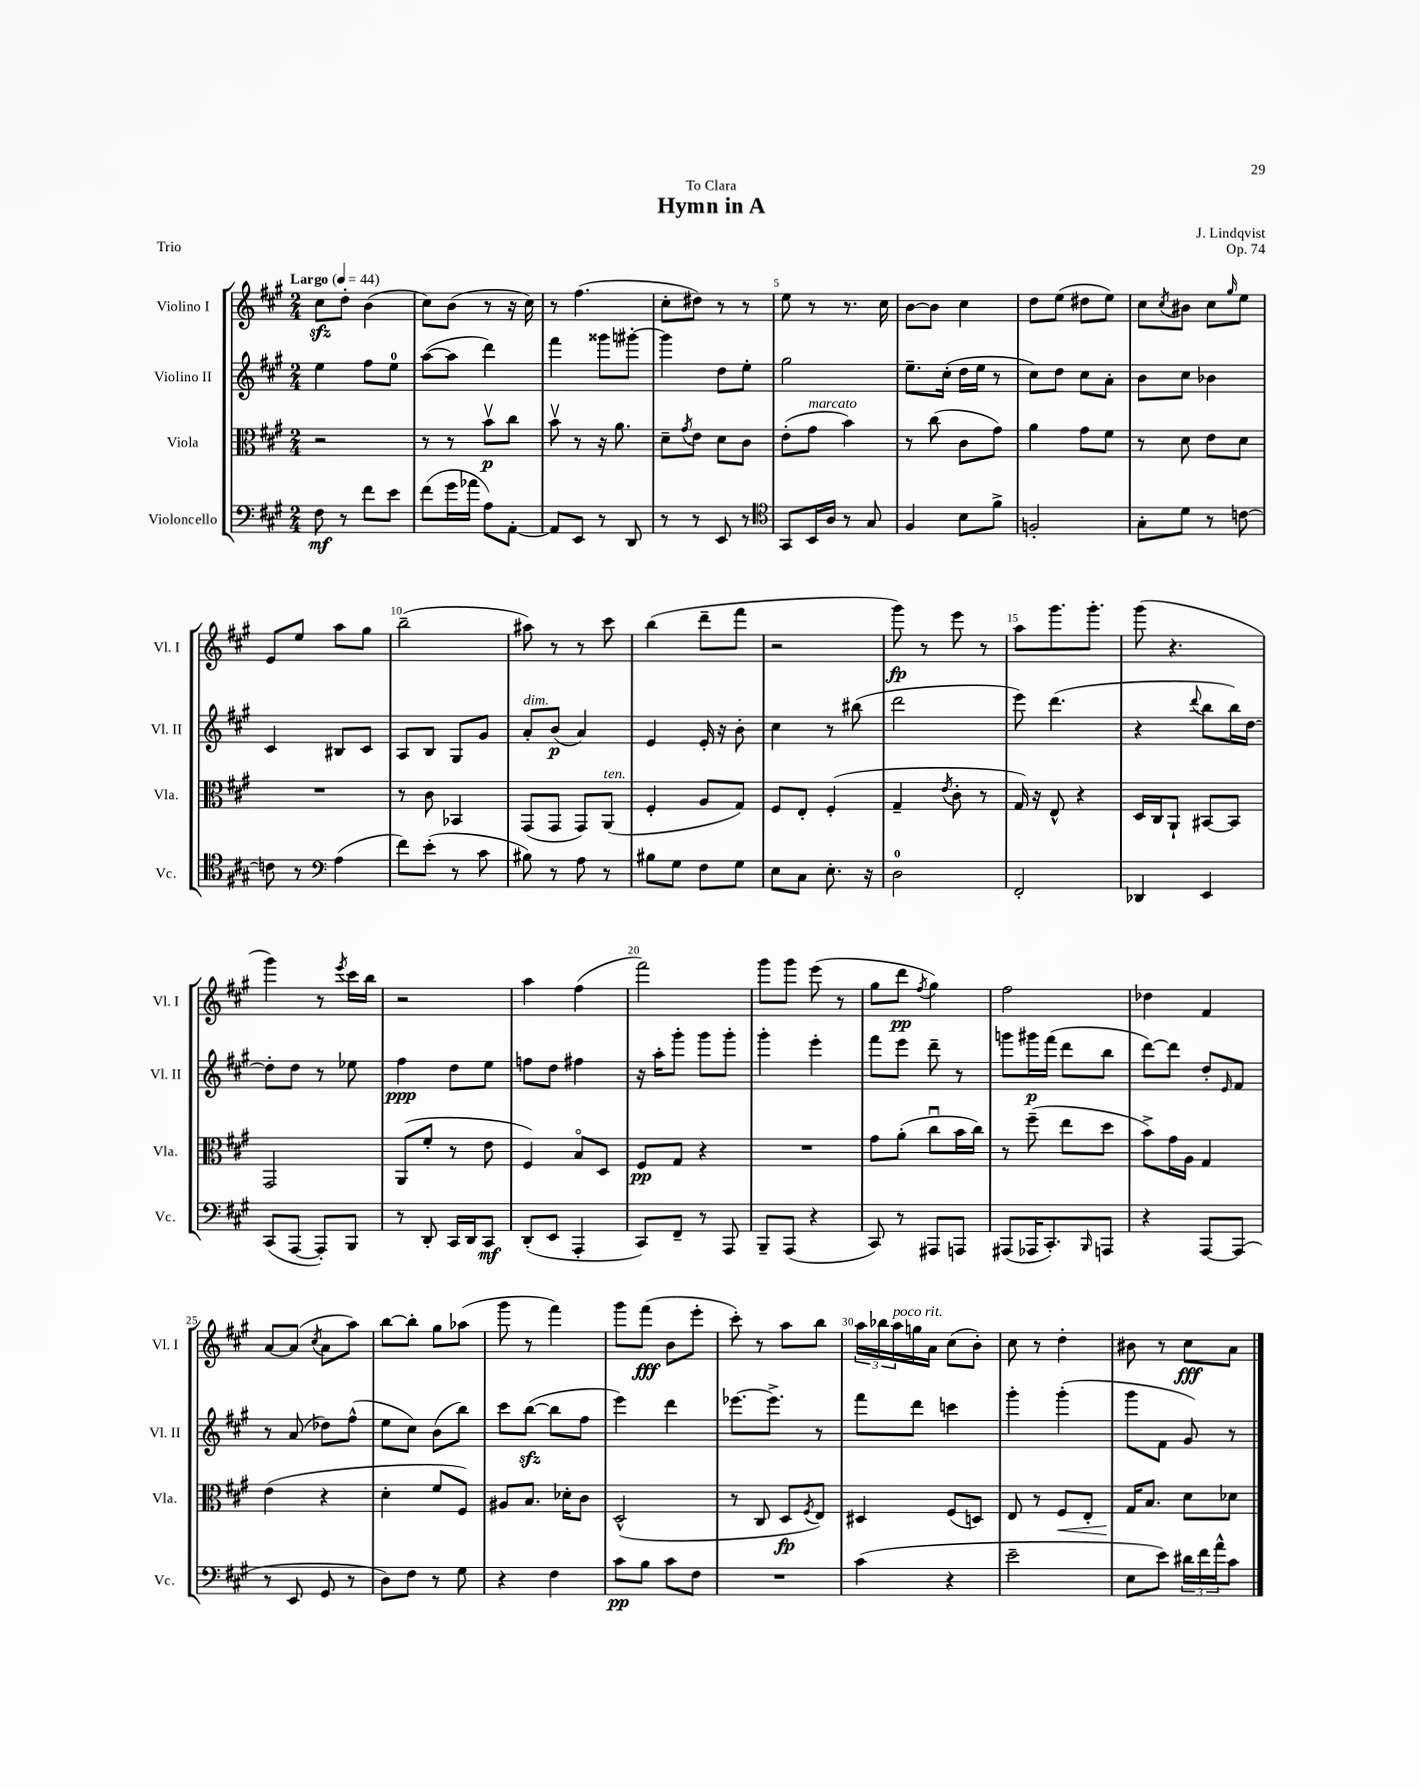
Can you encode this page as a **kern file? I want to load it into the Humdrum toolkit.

**kern	**kern	**kern	**kern
*staff4	*staff3	*staff2	*staff1
*clefF4	*clefC3	*clefG2	*clefG2
*k[f#c#g#]	*k[f#c#g#]	*k[f#c#g#]	*k[f#c#g#]
*M2/4	*M2/4	*M2/4	*M2/4
*MM44	*MM44	*MM44	*MM44
8F#	2r	4ee	8cc#
8r	.	.	8dd'
8f#	.	8ff#	(4b
8e	.	8ee	.
=	=	=	=
(8f#	8r	([8aa	8cc#)
16g#	8r	8aa]	(8b
16a-	.	.	.
8A)	8bv	4ddd)	8r
[8AA'	8cc#	.	16r
.	.	.	16cc#)
=	=	=	=
8AA]	8bv	4fff#	8r
8EE	8r	.	(4.ff#
8r	16r	8ggg##	.
.	8.a	.	.
8DD	.	[8ggg#'	.
=	=	=	=
8r	8d~	4ggg#]	8cc#'
.	8qg#	.	.
8r	8e	.	8dd#)
8EE	8d	8dd	8r
8r	8c#	8ee'	8r
=	=	=	=
*clefC4	*	*	*
8GG#	(8e'	2gg#	8ee
16BB	8g#	.	8r
16A	.	.	.
8r	4b)	.	8.r
8G#	.	.	.
.	.	.	16cc#
=	=	=	=
4F#	8r	8.ee~	[8b
.	(8cc#	.	8b]
.	.	(16cc#'	.
8B	8c#	16dd	4cc#
.	.	16ee	.
8f#^	8g#)	8r	.
=	=	=	=
2F'	4a	8cc#)	8dd
.	.	8dd	(8ee
.	8g#	8cc#	8dd#
.	8f#	8a'	8ee)
=	=	=	=
8G#'	8r	8b	8cc#
.	.	.	8qcc#
8d	8d	8cc#	8b#
8r	8e	4b-	8cc#
.	.	.	16qqgg#
[8c	8d	.	8ee
=	=	=	=
8c]	2r	4c#	8e
8r	.	.	8ee
*clefF4	*	*	*
(4A	.	8B#	8aa
.	.	8c#	8gg#
=	=	=	=
8f#)	8r	8A	(2bb~
(8e'	8c#	8B	.
8r	4BB-	8G#	.
8c#	.	8g#	.
=	=	=	=
8B#)	(8GG#	8a'	8aa#)
8r	8GG#	(8b	8r
8A	8GG#)	4a)	8r
8r	(8AA	.	8ccc#
=	=	=	=
8B#	4F#'	4e	(4bb
8G#	.	.	.
8F#	8A	16e'	8ddd~
.	.	16r	.
8G#	8G#)	8b'	8fff#
=	=	=	=
8E	8F#	4cc#	2r
8C#	8E'	.	.
8.E'	(4F#'	8r	.
.	.	(8bb#	.
16r	.	.	.
=	=	=	=
2D	4G#~	2ddd	8ggg#)
.	.	.	8r
.	8qe	.	.
.	8c#'	.	8eee
.	8r	.	8r
=	=	=	=
2FF#'	16G#)	8eee)	8aa
.	16r	.	.
.	8E^^	(4.ddd	8.ggg#
.	4r	.	.
.	.	.	8.ggg#'
=	=	=	=
4DD-	16D	4r	(8ggg#
.	16C#	.	.
.	8AA`	.	4.r
.	.	8qqddd	.
4EE	[8BB#	8bb	.
.	8BB#]	16bb)	.
.	.	[16dd	.
=	=	=	=
(8CC#	2GG#	8dd']	4ggg#)
[8AAA	.	8dd	.
8AAA'])	.	8r	8r
.	.	.	8qeee
8BBB	.	8ee-	16ccc#
.	.	.	16bb
=	=	=	=
8r	(8AA	4ff#	2r
8DD'	8f#'	.	.
16CC#	8r	8dd	.
16DD	.	.	.
8CC#	8e	8ee	.
=	=	=	=
(8DD'	4F#)	8ff	4aa
8EE	.	8dd	.
4AAA'	8Bo	4ff#	(4ff#
.	8D	.	.
=	=	=	=
8CC#)	8F#	16r	2fff#)
.	.	16aa'	.
8FF#~	8G#	8ggg#'	.
8r	4r	8ggg#	.
8AAA	.	8ggg#'	.
=	=	=	=
8BBB~	2r	4ggg#'	8ggg#
(8AAA	.	.	8ggg#
4r	.	4eee'	(8eee
.	.	.	8r
=	=	=	=
8CC#)	8g#	8fff#	8gg#
8r	(8a'	8eee	8ddd
.	.	.	8qff#
8AAA#	8cc#u	8ddd~	4gg#)
8AAA	16b	8r	.
.	16cc#)	.	.
=	=	=	=
(8AAA#	8r	8ggg	2ff#
16AAA-	(8ff#~	16ggg#	.
8.CC#')	.	(16fff#	.
.	8ee	8ddd	.
16qqBBB	.	.	.
8AAA	8dd	8bb	.
=	=	=	=
4r	8b^)	[8ddd)	4dd-
.	16g#	8ddd]	.
.	16A	.	.
[8AAA	4G#	8dd'	4f#
.	.	16qqe	.
(8AAA]	.	8f#	.
=	=	=	=
8r	(4e	8r	[8a
8EE	.	(8a	(8a]
.	.	.	8qcc#
8GG#	4r	8dd-)	8a
8r	.	(8ff#^^	8aa)
=	=	=	=
8D)	4d'	8ee	[8bb
8F#	.	8cc#)	8bb']
8r	8f#	(8b	8gg#
8G#	8F#)	8bb)	(8aa-
=	=	=	=
4r	8A#	8ccc#	8ggg#
.	8.B	([8bb	8r
4F#	.	8bb]	4fff#)
.	16d-'	.	.
.	8c#	8ff#	.
=	=	=	=
8c#	(2D^^	4eee)	8ggg#
8B	.	.	(8fff#
8c#	.	4ddd	8b
8F#	.	.	8eee'
=	=	=	=
2r	8r	[8.eee-	8ccc#')
.	8C#	.	8r
.	.	8.eee-^]	.
.	8D	.	8aa
.	8qF#	.	.
.	8E)	8r	8bb
=	=	=	=
(4c#	4D#	8fff#	24aa
.	.	.	24bb-
.	.	.	24aa
.	.	8ddd	16gg
.	.	.	16a
4r	(8F#	4ccc	(8cc#
.	8D)	.	8b')
=	=	=	=
2e~	8E	4ggg#'	8cc#
.	8r	.	8r
.	8F#	(4ggg#'	4dd'
.	8E'	.	.
=	=	=	=
8E	16G#	8ggg#	8b#
.	8.B	.	.
8e)	.	8f#	8r
24d#	8d	8g#)	8cc#
24f#	.	.	.
24a^^	.	.	.
8c#	8d-	8r	8a
==	==	==	==
*-	*-	*-	*-
